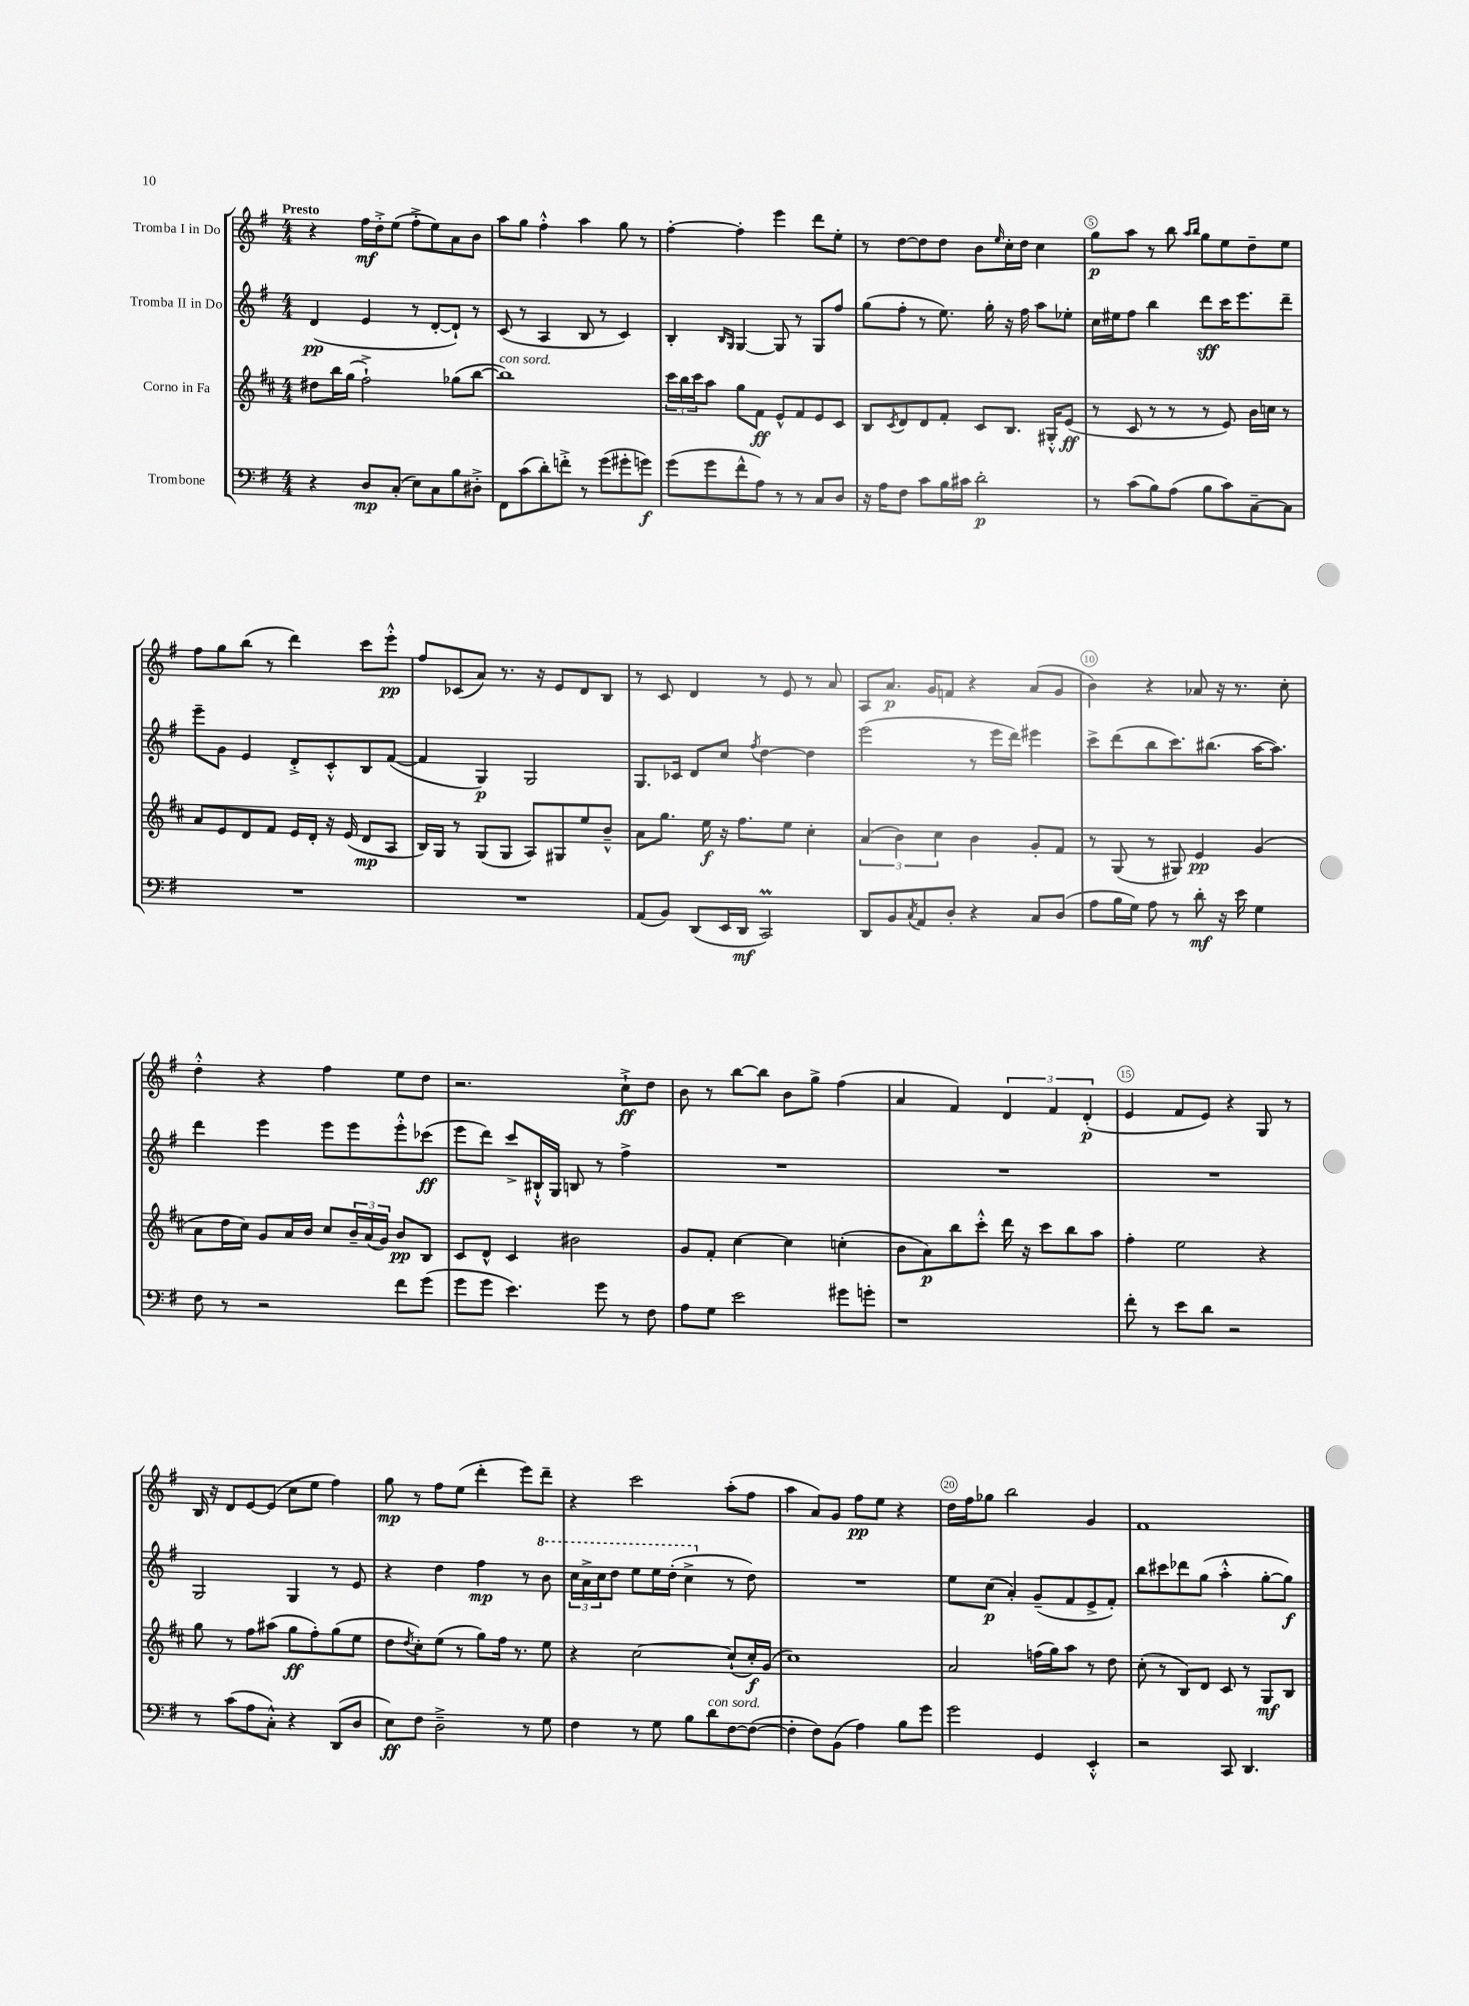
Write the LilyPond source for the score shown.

<<
\new StaffGroup <<
\new Staff = "s0" \with { instrumentName = "Tromba I in Do" } {
    \clef treble \key g \major \numericTimeSignature \time 4/4 \tempo "Presto"
    r4 fis''16\mf d''16-.-> e''8( fis''8-.-> e''8) a'8 b'8 |
    a''8 g''8 fis''4-.-^ a''4 g''8 r8 |
    fis''4~-. fis''4-. e'''4 d'''8 e''8-. |
    r8 d''8~ d''8 d''8 b'8 \grace { e''16 } c''16-. d''16 c''4 |
    g''8\p a''8 r8 b''8 \grace { a''16 b''16 } g''8 e''8 d''8-- e''8 |
    fis''8 g''8 b''8( r8 d'''4) c'''8 e'''8-.-^\pp |
    fis''8 ces'8( a'8) r8. r16 e'8 d'8 b8 |
    r8 c'8 d'4 r8 e'8 r8 a'8 |
    a8 a'8.\p g'16 f'8 r4 a'8( g'8 |
    b'4) r4 aes'8 r16 r8. c''8-. |
    d''4-.-^ r4 fis''4 e''8 d''8 |
    r2. c''8-!->\ff d''8 |
    b'8 r8 b''8~ b''8 b'8 g''8-> fis''4( |
    a'4 fis'4) \tuplet 3/2 { d'4 fis'4 d'4-.\p( } |
    e'4 fis'8 e'8) r4 g8 r8 |
    b16 r16 d'8 e'8~ e'8( c''8 e''8 fis''4) |
    g''8\mp r8 fis''8 e''8( d'''4-. e'''8) d'''8-- |
    r4 c'''2 a''8-.( fis''8 |
    a''4 a'8) g'8 fis''8\pp e''8 r4 |
    d''16 fis''16 ges''8 b''2 g'4 |
    fis'1 \bar "|." |
}
\new Staff = "s1" \with { instrumentName = "Tromba II in Do" } {
    \clef treble \key g \major \numericTimeSignature \time 4/4
    d'4\pp( e'4 r8 d'8~-. d'8-!) r8 |
    c'8( r8 a4 b8 r8 c'4) |
    b4-. \grace { b16 g16 } g4~ g8 r8 g8 fis''8 |
    g''8( fis''8-. r8 e''8.) g''16-. r16 fis''16 a''8 ees''8-. |
    c''16 eis''16 fis''8 b''4 d'''8\sff c'''16 e'''8. d'''8-- |
    e'''8-- g'8 e'4 d'8-.-> c'8-.-^ b8 fis'8~( |
    fis'4 g4\p) g2 |
    g8. ces'16 d'8 c''8 \acciaccatura { fis''8 } d''4~ d''4 |
    e'''2( r8 e'''16 d'''16) eis'''4 |
    c'''8-> d'''8( b''8 c'''8.) bis''8.( a''16~ a''8.) |
    d'''4 e'''4 e'''8 e'''8 e'''8-.-^ ces'''8\ff( |
    e'''8 d'''8) c'''8-> bis16-!-^ g16 b8 r8 fis''4-> |
    R1 |
    R1 |
    R1 |
    g2 g4 r8 e'8 |
    r4 d''4 fis''4\mp r8 \ottava #1 b''8 |
    \tuplet 3/2 { c'''16 a''16-> c'''16 } d'''8 e'''8 e'''16 d'''16-.( c'''4-> \ottava #0 r8 d''8) |
    R1 |
    e''8 c''8\p( a'4-.) g'8--( fis'8 e'8-> fis'8-.) |
    b''8 cis'''8 des'''8 g''8( a''4-.-^ g''8~-. g''8\f) \bar "|." |
}
\new Staff = "s2" \with { instrumentName = "Corno in Fa" } {
    \clef treble \key d \major \numericTimeSignature \time 4/4
    dis''8 b''16 g''16( fis''2-!->) ges''8( b''8~ |
    b''1^\markup { \italic "con sord." }) |
    \tuplet 3/2 { cis'''16 b''16 cis'''16 } a''8 g''8 fis'8\ff e'8-^ fis'8 e'8 cis'8 |
    b8 \acciaccatura { cis'8 } d'8 d'8 fis'8-. cis'8 b8. gis16-.-^ e'8\ff( |
    r8 cis'8 r8 r8 r8 e'8) b'16 c''16 r8 |
    a'8 e'8 d'8 fis'8 e'16 d'16-. r16 e'16( d'8\mp a8 |
    b16) g16 r8 g8( g8 a8) gis8 e''8 b'8---^ |
    a'8 g''8. e''16\f r16 fis''8. e''8 cis''4-. |
    \tuplet 3/2 { a'4( b'4) cis''4 } b'4 g'8-. fis'8 |
    r8 g8( r8 gis8) e'4\pp g'4( |
    a'8 d''16 cis''16) g'8 a'16 b'16 cis''8 \tuplet 3/2 { b'16-- a'16( g'16) } b'8\pp b8 |
    cis'8 d'8-^ cis'4 bis'2 |
    g'8 fis'8-. cis''4~ cis''4 c''4-.( |
    b'8 a'8\p) b''8 cis'''8-.-^ d'''16 r16 cis'''8 b''8 a''8 |
    fis''4-. e''2 r4 |
    g''8 r8 fis''8 ais''8( g''8\ff fis''8-.) g''8( e''8 |
    d''8 \acciaccatura { d''8 } cis''8-.) e''8( r8 g''8) fis''16 r8. e''8 |
    r4 cis''2~ cis''8-!( cis''16-.\f) g'16( |
    cis''1) |
    a'2 f''16( g''16) a''8 r8 d''8 |
    cis''8-.( r8 b8) d'8 cis'8 r8 g8\mf b8 \bar "|." |
}
\new Staff = "s3" \with { instrumentName = "Trombone" } {
    \clef bass \key g \major \numericTimeSignature \time 4/4
    r4 d8\mp c8-.( e8) c8 b8 dis8-.-> |
    fis,8 c'8( d'8-.) f'8-.-> r8 g'8( gis'8-. g'8\f) |
    g'8( g'8 fis'8-^ a8) r8 r8 c8 d8 |
    r16 a16 fis8 c'8 b16 cis'16 d'2-.\p |
    r8 c'8( b8) a8( b8 c'8) c8~-- c8 |
    R1 |
    R1 |
    a,8( b,8) d,8( e,16 d,16\mf c,2\prall) |
    d,8 b,8 \acciaccatura { c8 } a,8 d8-. r4 c8 d8( |
    a8 b16 g16) a8 r8 d'8-.\mf r16 e'16 g4 |
    fis8 r8 r2 fis'8 g'8( |
    g'8 g'8 e'4.) g'8 r8 fis8 |
    a8 g8 e'2 gis'8 g'8-. |
    r1 |
    fis'8-. r8 e'8 d'8 r2 |
    r8 c'8( a8 c8-.-^) r4 d,8( d8 |
    e8\ff) fis8 d2---> r8 g8 |
    fis4 r8 g8 b8 d'8^\markup { \italic "con sord." } fis8~ fis8~( |
    fis4-. fis8) b,8( a4) b8 g'8 |
    g'2 g,4 e,4-.-^ |
    r2 c,8 d,4. \bar "|." |
}
>>
>>
\layout { \context { \Score \override BarNumber.break-visibility = ##(#f #t #t) barNumberVisibility = #(every-nth-bar-number-visible 5) \override BarNumber.stencil = #(make-stencil-circler 0.1 0.3 ly:text-interface::print) } }
